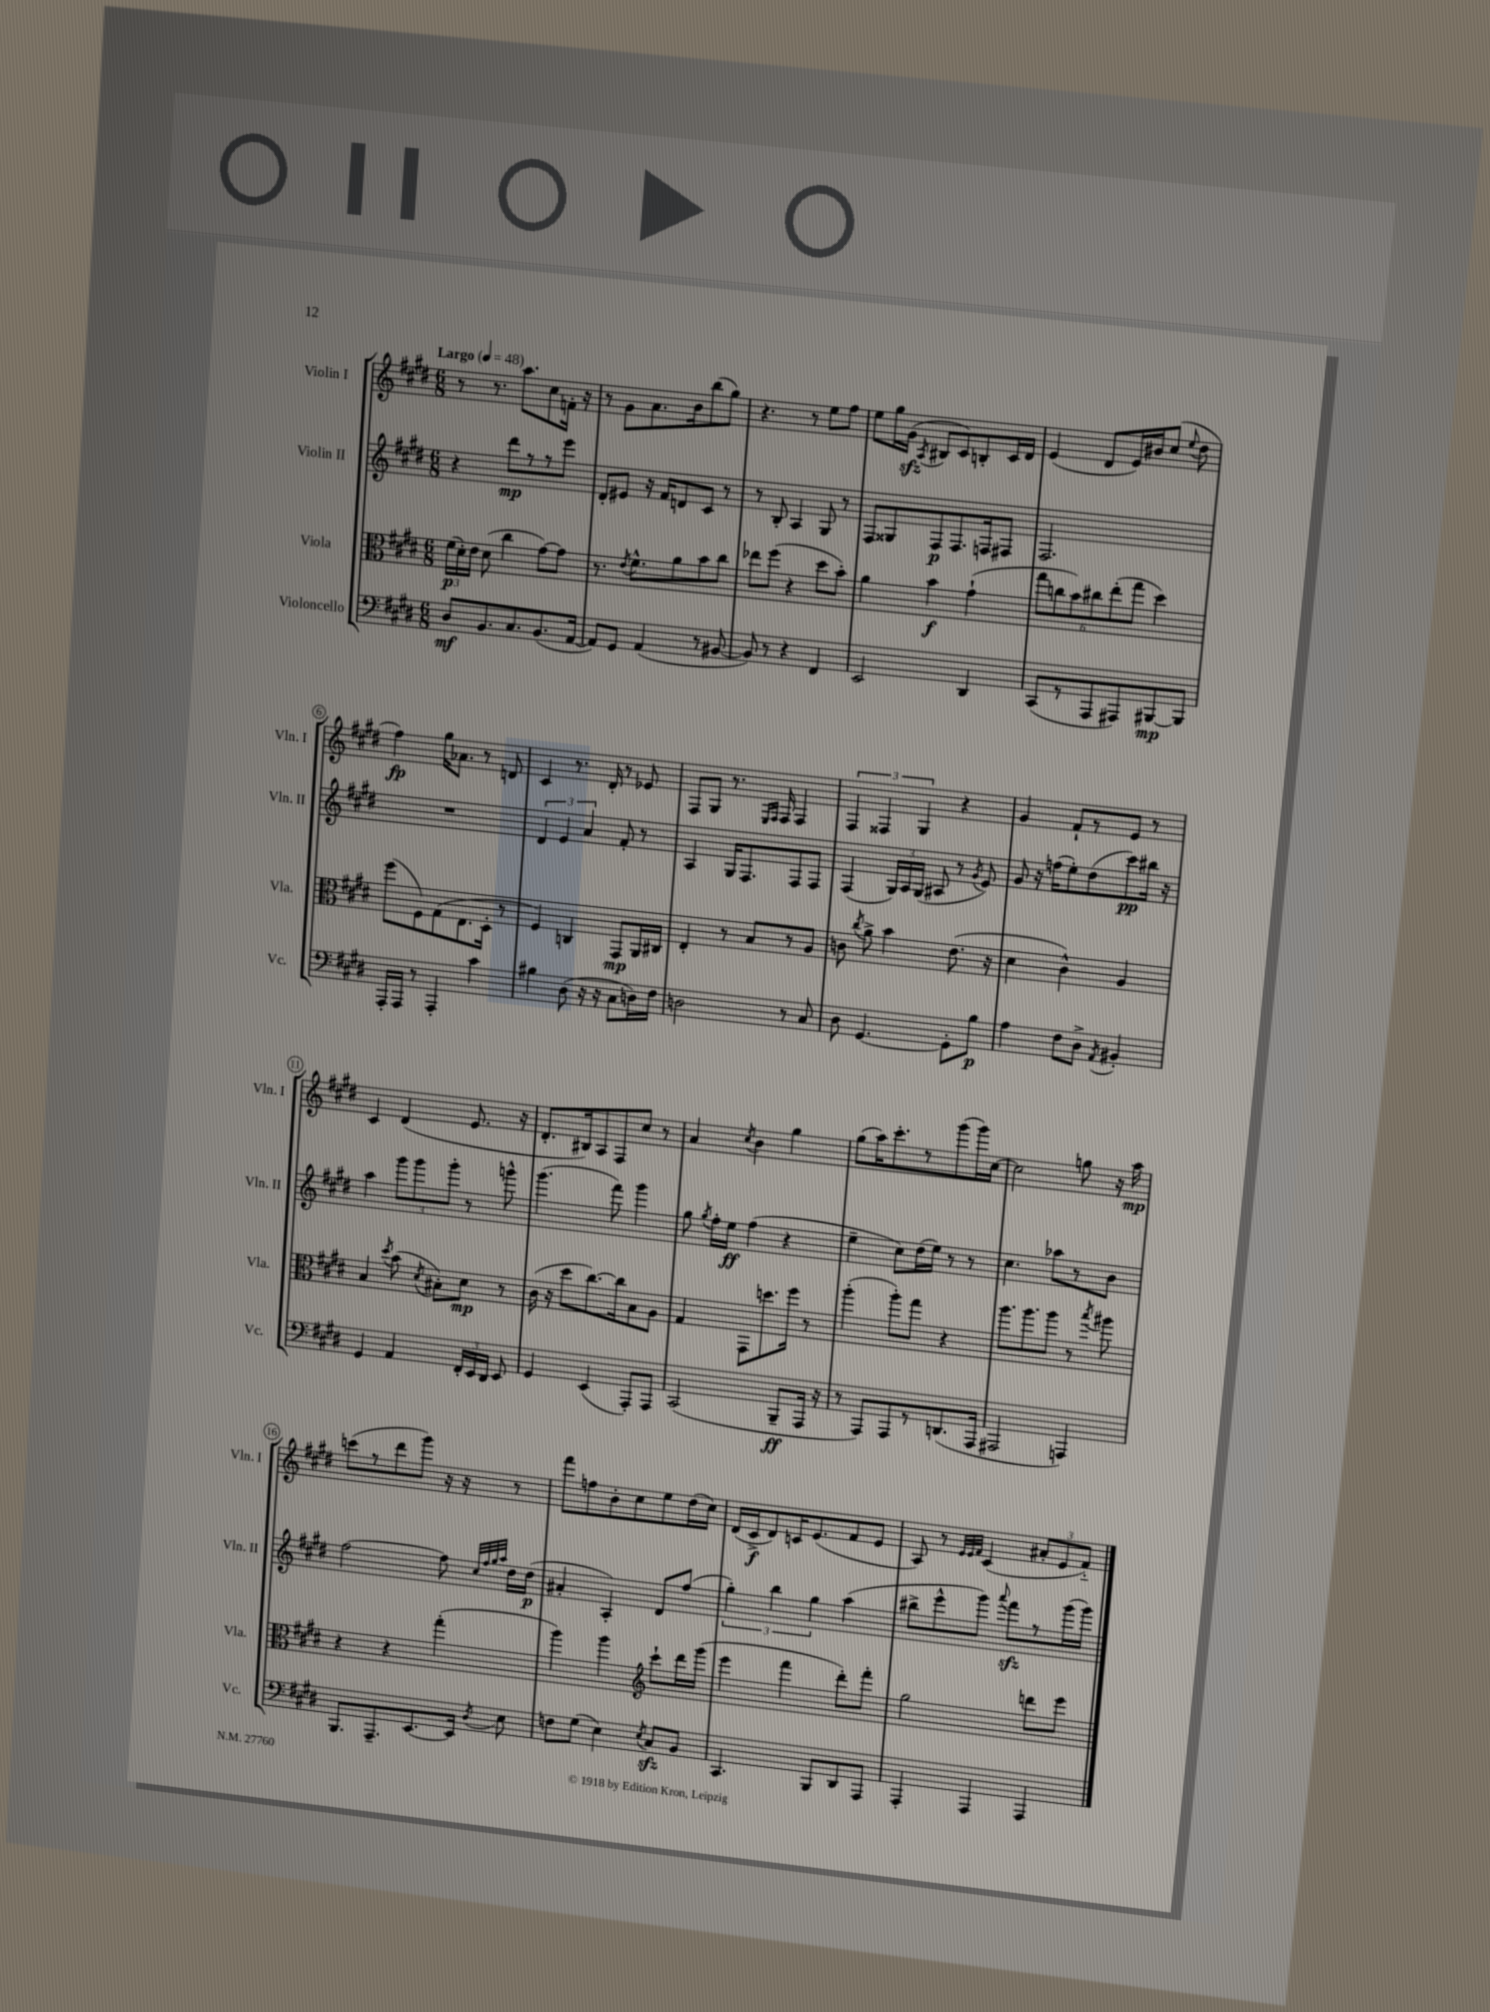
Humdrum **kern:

**kern	**dynam	**kern	**dynam	**kern	**dynam	**kern	**dynam
*part4	*part4	*part3	*part3	*part2	*part2	*part1	*part1
*staff4	*staff4	*staff3	*staff3	*staff2	*staff2	*staff1	*staff1
*I"Violoncello	*	*I"Viola	*	*I"Violin II	*	*I"Violin I	*
*I'Vc.	*	*I'Vla.	*	*I'Vln. II	*	*I'Vln. I	*
*clefF4	*	*clefC3	*	*clefG2	*	*clefG2	*
*k[f#c#g#d#]	*	*k[f#c#g#d#]	*	*k[f#c#g#d#]	*	*k[f#c#g#d#]	*
*M6/8	*	*M6/8	*	*M6/8	*	*M6/8	*
*MM48	*	*MM48	*	*MM48	*	*MM48	*
=1	=1	=1	=1	=1	=1	=1	=1
!	!	!	!	!	!	!LO:TX:a:B:t=Largo	!
8D#/L	mf	(24f#\LL	p	4r	.	8r	.
.	.	24d#'\)	.	.	.	.	.
.	.	24e\JJ	.	.	.	.	.
8.BB/	.	(8d#\	.	.	.	8.r	.
.	.	4cc#\	.	8ddd#\L	mp	.	.
8.C#/	.	.	.	.	.	8.aa\L	.
.	.	.	.	8r	.	.	.
(8.BB/	.	[8g#\L)	.	8r	.	8cc#\	.
.	.	8g#\J]	.	8eee\J	.	16fn'\Jk	.
[16AA/Jk	.	.	.	.	.	16r	.
=2	=2	=2	=2	=2	=2	=2	=2
8AA/L])	.	8.r	.	8d#'/L	.	8r	.
8GG#/J	.	.	.	8e#X/J	.	8g#\L	.
.	.	8qe/	.	.	.	.	.
.	.	8.f#^^\L	.	.	.	.	.
(4AA/	.	.	.	16r	.	8.a\	.
.	.	.	.	16f#/KL	.	.	.
.	.	8a\	.	8dn/	.	.	.
.	.	.	.	.	.	16b\k	.
8r	.	8b\	.	8c#/J	.	(8bb\	.
[8BB#X/	.	8cc#\J	.	8r	.	8gg#\J)	.
=3	=3	=3	=3	=3	=3	=3	=3
8BB#/])	.	8ee-X\L	.	8r	.	4.r	.
8r	.	(8ff#\J	.	8B'/	.	.	.
4r	.	4r	.	4A/	.	.	.
.	.	.	.	.	.	8r	.
4FF#/	.	8dd#\L	.	8G#/	.	8ee\L	.
.	.	8b'\J)	.	8r	.	8ff#\J	.
=4	=4	=4	=4	=4	=4	=4	=4
2EE/	.	4a\	.	8F#/L	.	8ee\L	.
.	.	.	.	8G##X/	.	16gg#\L	.
.	.	.	.	.	.	(16g#zz\JJ	.
.	.	.	.	.	.	8qA/	.
.	.	4b\	f	8F#/	p	8B#X/L	.
.	.	.	.	8.F#/	.	8c#/)	.
4DD#/	.	(4g#`\	.	.	.	8Bn'/	.
.	.	.	.	16Fn/k	.	.	.
.	.	.	.	8F#X/J	.	16c#/L	.
.	.	.	.	.	.	16d#/JJ	.
=5	=5	=5	=5	=5	=5	=5	=5
(8CC#/L	.	12gg#\L	.	2.F#/	.	(4e/	.
.	.	12ccn\	.	.	.	.	.
8r	.	.	.	.	.	.	.
.	.	12b\)	.	.	.	.	.
8AAA/	.	12cc#X\	.	.	.	8d#/L	.
.	.	(12ee'\	.	.	.	.	.
8AAA#X/)	.	.	.	.	.	16e/L)	.
.	.	12gg#\J	.	.	.	.	.
.	.	.	.	.	.	16b#X/J	.
[8BBB#X/	mp	4dd#\)	.	.	.	(8cc#/J	.
.	.	.	.	.	.	8qqee/	.
8BBB#/J]	.	.	.	.	.	8dd#\	.
!!LO:LB:g=z
=6	=6	=6	=6	=6	=6	=6	=6
16AAA'/LL	.	(8ff#\L	.	2.r	.	4ff#\)	fp
16AAA/JJ	.	.	.	.	.	.	.
8r	.	8F#\)	.	.	.	.	.
4AAA'/	.	(8G#\	.	.	.	16gg#\KL	.
.	.	.	.	.	.	8.a-X\J	.
.	.	8.E\	.	.	.	.	.
4c#\	.	.	.	.	.	8r	.
.	.	16D#'\Jk	.	.	.	.	.
.	.	8r	.	.	.	8dn/	.
=7	=7	=7	=7	=7	=7	=7	=7
4B#X\	.	4F#/)	.	6d#/	.	4c#/	.
.	.	.	.	6e/	.	.	.
(8D#\	.	4Cn/	.	.	.	8.r	.
.	.	.	.	6a/	.	.	.
16r	.	.	.	.	.	.	.
16r	.	.	.	.	.	16d#'/	.
8C#\L	.	8GG#/L	mp	8f#'/	.	8r	.
16Dn\L)	.	16AA/L	.	8r	.	8e-X/	.
16F#\JJ	.	16C#X/JJ	.	.	.	.	.
=8	=8	=8	=8	=8	=8	=8	=8
2Dn\	.	4E'/	.	4A/	.	8F#/L	.
.	.	.	.	.	.	8G#/J	.
.	.	8r	.	16G#/KL	.	8.r	.
.	.	.	.	8.F#/	.	.	.
.	.	8B/L	.	.	.	.	.
.	.	.	.	.	.	16qqE/LL	.
.	.	.	.	.	.	16qqF#/JJ	.
.	.	.	.	.	.	16F#/	.
8r	.	8r	.	8F#/	.	4F#/	.
8C#/	.	8A/J	.	8F#/J	.	.	.
=9	=9	=9	=9	=9	=9	=9	=9
8D#\	.	8cn\	.	(4F#/	.	6F#/	.
.	.	8qcc#/	.	.	.	.	.
[4.GG#/	.	8a^\	.	.	.	.	.
.	.	.	.	.	.	6F##X/	.
.	.	4b\	.	24G#/LL)	.	.	.
.	.	.	.	24A/	.	.	.
.	.	.	.	(24G#/JJ	.	6G#/	.
.	.	.	.	8A#X/	.	.	.
8GG#'\L]	.	(8.e\	.	8r	.	4r	.
.	.	.	.	8qg#/	.	.	.
8B\J	p	.	.	8e/)	.	.	.
.	.	16r	.	.	.	.	.
=10	=10	=10	=10	=10	=10	=10	=10
4A\	.	4d#\	.	8g#/	.	4g#/	.
.	.	.	.	16r	.	.	.
.	.	.	.	(16ffn\KL	.	.	.
8F#\L	.	4c#^^\)	.	8ee'\)	.	8f#`/L	.
8D#^\J	.	.	.	(8dd#\	.	8r	.
8qAA/	.	.	.	.	.	.	.
4BB#X'/	.	4A/	.	8ccc#\)	pp	8e/J	.
.	.	.	.	16bb#X\Jk	.	8r	.
.	.	.	.	16r	.	.	.
!!LO:LB:g=z
=11	=11	=11	=11	=11	=11	=11	=11
4GG#/	.	4B/	.	4aa\	.	4c#/	.
.	.	8qdd#/	.	.	.	.	.
4AA/	.	(8b\	.	12ggg#\L	.	(4d#/	.
.	.	.	.	12ggg#\	.	.	.
.	.	8qd#/	.	.	.	.	.
.	.	8B#X'\L)	.	.	.	.	.
.	.	.	.	12ggg#'\J	.	.	.
24FF#'/LL	.	8d#\J	mp	8r	.	8.e/	.
24EE/	.	.	.	.	.	.	.
24DD#/JJ	.	.	.	.	.	.	.
8EE/	.	8r	.	8gggn^^\	.	.	.
.	.	.	.	.	.	16r	.
=12	=12	=12	=12	=12	=12	=12	=12
4GG#/	.	(16c#\	.	(4.ggg#\	.	8.d#'/L	.
.	.	16r	.	.	.	.	.
.	.	8dd#\L	.	.	.	.	.
.	.	.	.	.	.	16B#X/k)	.
(4EE/	.	[8.cc#\)	.	.	.	8A/	.
.	.	.	.	8fff#\)	.	8F#/	.
.	.	16cc#\k]	.	.	.	.	.
8AAA'/L)	.	8B\	.	4ggg#\	.	8cc#/J	.
8AAA/J	.	8A\J	.	.	.	8r	.
=13	=13	=13	=13	=13	=13	=13	=13
(2CC#/	.	4G#/	.	8gg#\	.	4a/	.
.	.	.	.	8qgg#/	.	.	.
.	.	.	.	16ff#'\LL	.	.	.
.	.	.	.	16ee\JJ	ff	.	.
.	.	.	.	.	.	8qcc#/	.
.	.	8GG#\L	.	(4ff#\	.	4b\	.
.	.	8.ddn\	.	.	.	.	.
8BBB~/L	ff	.	.	4r	.	4gg#\	.
.	.	16ff#\Jk	.	.	.	.	.
16AAA/Jk	.	8r	.	.	.	.	.
16r	.	.	.	.	.	.	.
=14	=14	=14	=14	=14	=14	=14	=14
8r	.	(4aa'\	.	4ee~\	.	(8gg#\L	.
8AAA/L)	.	.	.	.	.	16aa\K)	.
.	.	.	.	.	.	8.ccc#'\	.
8AAA/	.	8aa'\L)	.	8cc#\L)	.	.	.
8r	.	8gg#\J	.	(16dd#\L	.	8r	.
.	.	.	.	16ee\JJ)	.	.	.
(8.DDn/	.	4r	.	8r	.	(8ggg#\	.
.	.	.	.	8r	.	16ggg#\L)	.
16AAA/Jk	.	.	.	.	.	[16cc#\JJ	.
=15	=15	=15	=15	=15	=15	=15	=15
2AAA#X/	.	8.aa\L	.	4.cc#\	.	2cc#\]	.
.	.	8.aa\	.	.	.	.	.
.	.	8aa\J	.	8aa-X\L	.	.	.
4AAAn/)	.	8r	.	8r	.	8ggn\	.
.	.	8qbb/	.	.	.	.	.
.	.	8aa#X\	.	8b\J	.	16r	.
.	.	.	.	.	.	16aa\	mp
!!LO:LB:g=z
=16	=16	=16	=16	=16	=16	=16	=16
8.BBB/L	.	4r	.	[2ff#\	.	(8cccn\L	.
.	.	.	.	.	.	8r	.
8.AAA~/	.	.	.	.	.	.	.
.	.	4r	.	.	.	8ddd#\	.
[8.EE/	.	.	.	.	.	8ggg#\J)	.
.	.	(4gg#'\	.	8ff#\]	.	16r	.
16EE/Jk]	.	.	.	.	.	16r	.
.	.	.	.	32qqcc#/LLL	.	.	.
.	.	.	.	32qqff#/	.	.	.
.	.	.	.	32qqgg#/	.	.	.
8qD#/	.	.	.	32qqaa/JJJ	.	.	.
8E\	.	.	.	16dd#\LL	.	8r	.
.	.	.	.	(16dd#\JJ	p	.	.
=17	=17	=17	=17	=17	=17	=17	=17
8Fn\L	.	4aa\)	.	4a#X'/	.	8fff#\L	.
(8G#\J	.	.	.	.	.	8ffn\	.
4E\)	.	4aa\	.	4A'/)	.	8b'\	.
.	.	.	.	.	.	8cc#\	.
8qE/	.	.	.	.	.	.	.
*	*	*clefG2	*	*	*	*	*
8C#zz/L	.	8ccc#`\L	.	8d#/L	.	8ee\	.
8BB/J	.	16ddd#\L	.	(8ff#/J	.	(16dd#\L	.
.	.	(16ggg#\JJ	.	.	.	16cc#\JJ)	.
=18	=18	=18	=18	=18	=18	=18	=18
4.CC#/	.	4eee\	.	6gg#'\)	.	(16d#/LL	.
.	.	.	.	.	.	16c#^/J	f
.	.	.	.	.	.	8d#/)	.
.	.	.	.	6bb\	.	.	.
.	.	4fff#\	.	.	.	16cn/K	.
.	.	.	.	.	.	(8.e/	.
.	.	.	.	6gg#\	.	.	.
8BBB/L	.	.	.	.	.	.	.
8DD#/	.	8ddd#'\L)	.	(4aa\	.	8f#/	.
8AAA/J	.	8fff#'\J	.	.	.	8e/J	.
=19	=19	=19	=19	=19	=19	=19	=19
4AAA'/	.	2gg#\	.	8bb#X^\L	.	8A/)	.
.	.	.	.	8eee^^\	.	8r	.
.	.	.	.	.	.	32qqe/LLL	.
.	.	.	.	.	.	32qqe/	.
.	.	.	.	.	.	32qqf#/JJJ	.
4AAA/	.	.	.	8ggg#\J)	.	(4c#/	.
.	.	.	.	8qqaaa/	.	.	.
.	.	.	.	8fff#zz\L	.	.	.
4AAA/	.	8dddn\L	.	8r	.	12a#X'/L	.
.	.	.	.	.	.	12e/	.
.	.	8eee\J	.	(16ggg#\L	.	.	.
.	.	.	.	.	.	12f#/J)	.
.	.	.	.	16ggg#\JJ)	.	.	.
==	==	==	==	==	==	==	==
*-	*-	*-	*-	*-	*-	*-	*-
